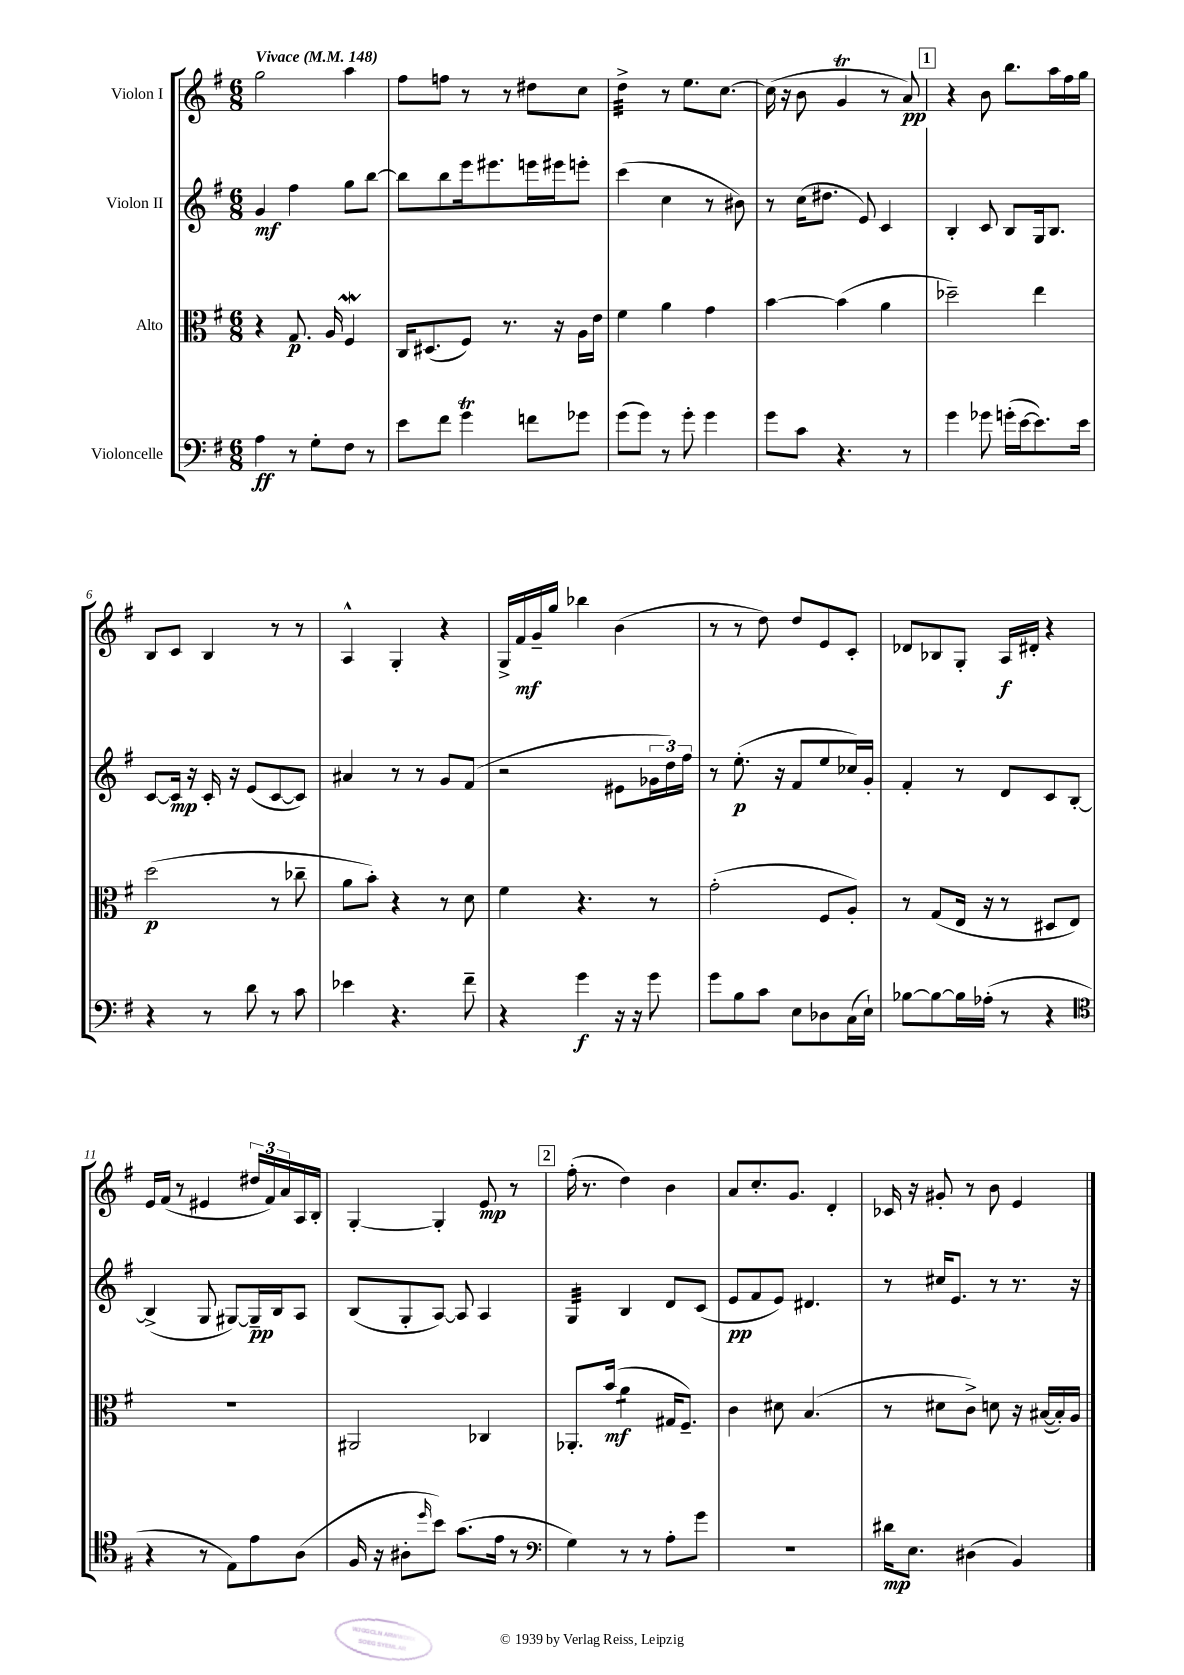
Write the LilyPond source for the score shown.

<<
\new StaffGroup <<
\new Staff = "s0" \with { instrumentName = "Violon I" } {
    \clef treble \key g \major \numericTimeSignature \time 6/8 \tempo "Vivace" 4 = 148
    g''2 a''4 |
    fis''8 f''8 r8 r8 dis''8 c''8 |
    d''4:32-> r8 e''8. c''8.~ |
    c''16( r16 b'8 g'4\trill r8 a'8\pp) |
    \mark \markup { \box "1" } r4 b'8 b''8. a''16 fis''16 g''16 |
    b8 c'8 b4 r8 r8 |
    a4-^ g4-. r4 |
    g16-> fis'16\mf g'16-- g''16 bes''4 b'4( |
    r8 r8 d''8) d''8 e'8 c'8-. |
    des'8 bes8 g8-. a16\f dis'16-. r4 |
    e'16 fis'16( r8 eis'4 \tuplet 3/2 { dis''16 fis'16) a'16 } a16 b16-. |
    g4~-. g4-. e'8\mp r8 |
    \mark \markup { \box "2" } fis''16-.( r8. d''4) b'4 |
    a'8 c''8.-. g'8. d'4-. |
    ces'16 r16 gis'8-. r8 b'8 e'4 \bar "|." |
}
\new Staff = "s1" \with { instrumentName = "Violon II" } {
    \clef treble \key g \major \numericTimeSignature \time 6/8
    g'4\mf fis''4 g''8 b''8~ |
    b''8 b''8 e'''16 eis'''8. e'''16 eis'''16 e'''8-. |
    c'''4( c''4 r8 bis'8) |
    r8 c''16( dis''8. e'8) c'4 |
    \mark \markup { \box "1" } b4-. c'8 b8 g16 b8. |
    c'8~ c'16\mp r16 c'16-. r16 e'8( c'8~ c'8) |
    ais'4 r8 r8 g'8 fis'8( |
    r2 eis'8 \tuplet 3/2 { ges'16 d''16) fis''16 } |
    r8 e''8.-.\p( r16 fis'8 e''8 ces''16) g'16-. |
    fis'4-. r8 d'8 c'8 b8~-. |
    b4->( g8 gis8~) gis16--\pp b16 a8 |
    b8( g8-. a8~) a8 a4 |
    \mark \markup { \box "2" } g4:32 b4 d'8 c'8( |
    e'8\pp fis'8 e'8) dis'4. |
    r8 cis''16 e'8. r8 r8. r16 \bar "|." |
}
\new Staff = "s2" \with { instrumentName = "Alto" } {
    \clef alto \key g \major \numericTimeSignature \time 6/8
    r4 g8.\p a16 fis4\mordent |
    c16 dis8.( fis8) r8. r16 a16 e'16 |
    fis'4 a'4 g'4 |
    b'4~ b'4( a'4 |
    \mark \markup { \box "1" } des''2--) e''4 |
    d''2\p( r8 ces''8-- |
    a'8 b'8-.) r4 r8 d'8 |
    fis'4 r4. r8 |
    g'2-.( fis8 a8-.) |
    r8 g8( e16 r16 r8 dis8 e8) |
    R2. |
    ais,2 ces4 |
    \mark \markup { \box "2" } aes,8.-. b'16\mf( a'4:8 gis16 fis8.--) |
    c'4 dis'8 b4.( |
    r8 dis'8 c'8->) d'8 r16 bis16~( bis16-.) a16 \bar "|." |
}
\new Staff = "s3" \with { instrumentName = "Violoncelle" } {
    \clef bass \key g \major \numericTimeSignature \time 6/8
    a4\ff r8 g8-. fis8 r8 |
    e'8 fis'8 g'4\trill f'8 ges'8 |
    g'8( g'8) r8 g'8-. g'4 |
    g'8 c'8 r4. r8 |
    \mark \markup { \box "1" } g'4 ges'8 g'16-.( e'16~ e'8.) e'16 |
    r4 r8 d'8 r8 c'8 |
    ees'4 r4. fis'8-- |
    r4 g'4\f r16 r16 g'8 |
    g'8 b8 c'8 e8 des8 c16( e16-!) |
    bes8~ bes8~ bes16 aes16-.( r8 r4 |
    \clef tenor r4 r8 e8) e'8 a8( |
    fis16 r16 ais8-. \grace { d''16 } b'8) g'8.( e'16 r8 |
    \mark \markup { \box "2" } \clef bass g4) r8 r8 a8-. g'8 |
    R2. |
    dis'16\mp e8. dis4( b,4) \bar "|." |
}
>>
>>
